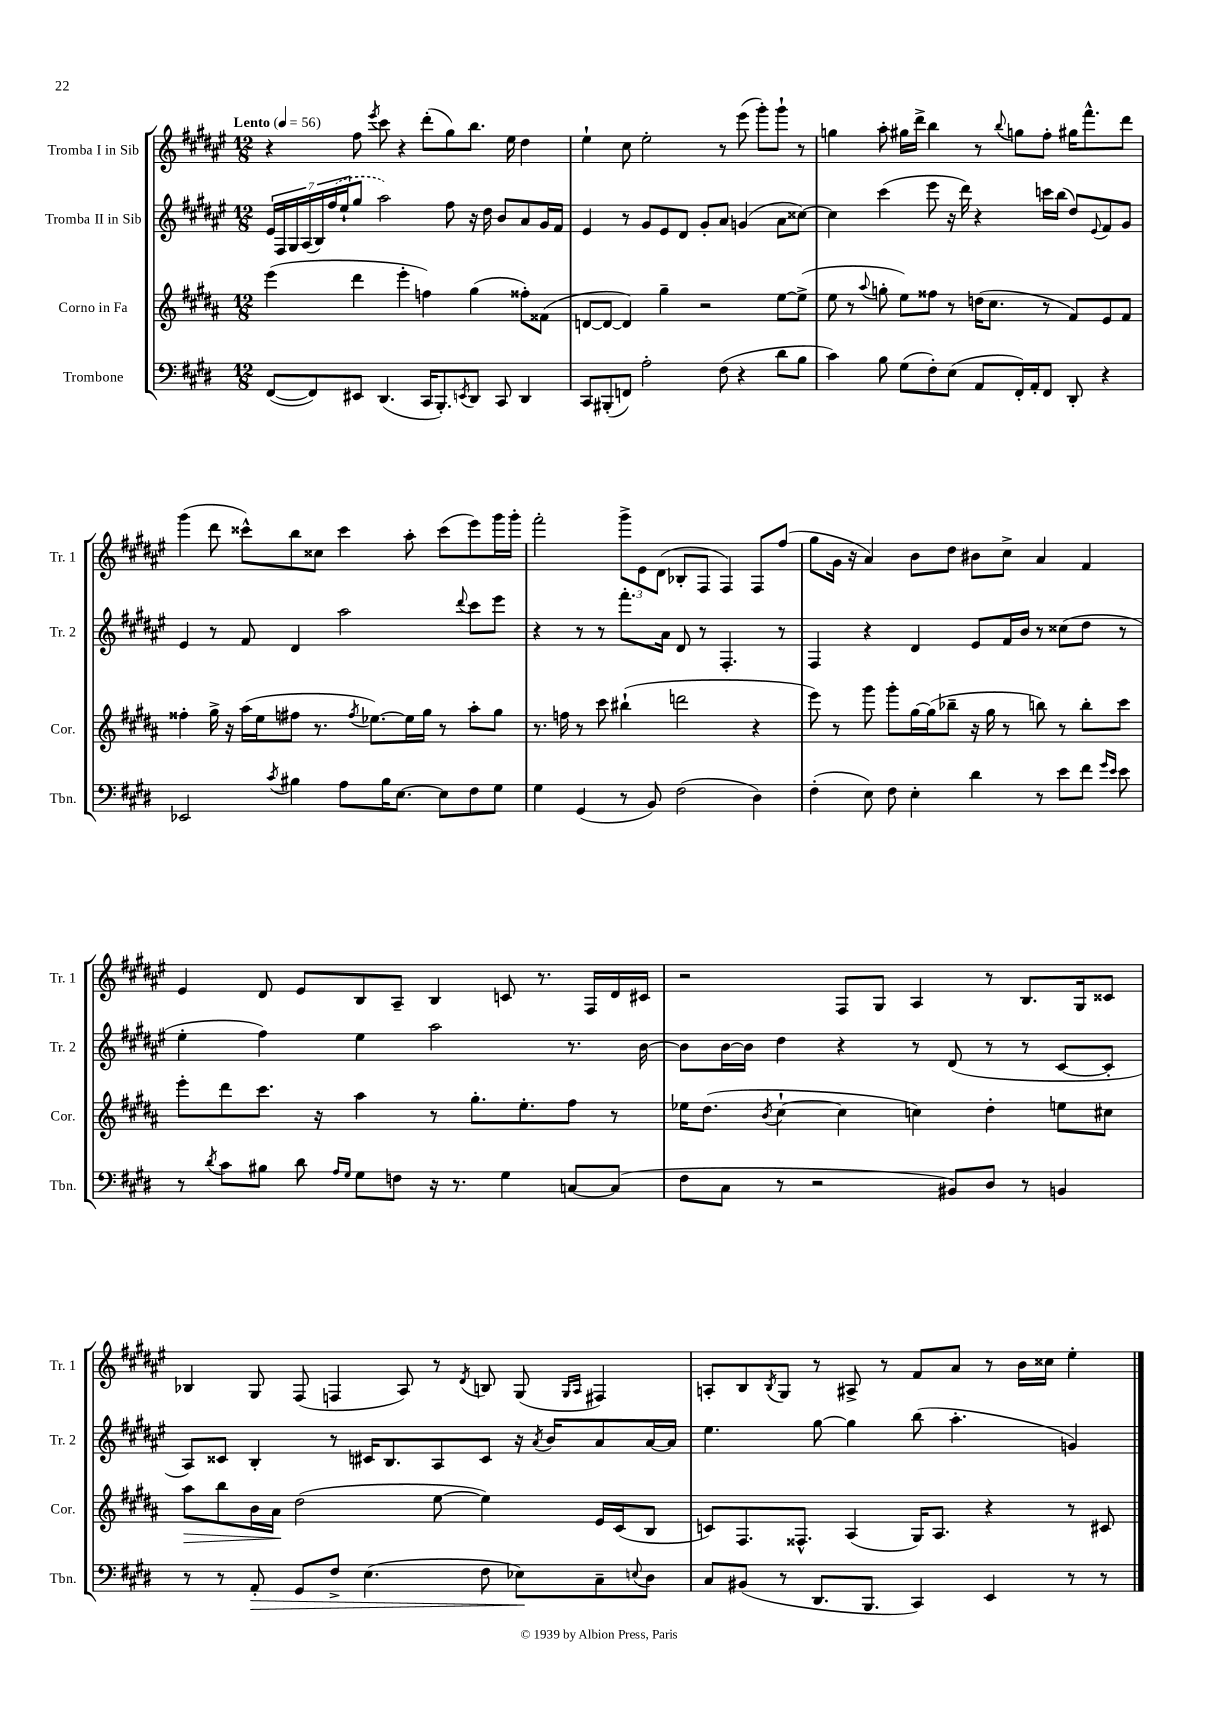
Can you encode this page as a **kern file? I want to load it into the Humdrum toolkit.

**kern	**kern	**kern	**kern
*staff4	*staff3	*staff2	*staff1
*clefF4	*clefG2	*clefG2	*clefG2
*k[f#c#g#d#]	*k[f#c#g#d#a#]	*k[f#c#g#d#a#e#]	*k[f#c#g#d#a#e#]
*M12/8	*M12/8	*M12/8	*M12/8
*MM56	*MM56	*MM56	*MM56
([8FF#/L	(4eee\	28e#/LL	4r
.	.	28F#/	.
.	.	28G#/	.
.	.	(28A#/	.
8FF#/])	.	.	.
.	.	28B/)	.
.	.	(28ff#/	.
.	.	28ee#`/J	.
8EE#/J	4ddd#\	8gg#/J	8ff#\
.	.	.	8qeee#/
(4.DD#/	.	2aa#\)	8ccc#\
.	4eee'\	.	4r
16CC#/LK	4ff\)	.	(8ddd#'\L
8.BBB'/)	.	.	.
.	.	8ff#\	8gg#\)
8qEE/	.	.	.
8DD#/J	(4gg#\	16r	8.bb\J
.	.	16dd#\	.
8CC#/	.	8b/L	.
.	.	.	16ee#\
4DD#/	8ff##'\L)	8a#/	4dd#\
.	(8f##\J	16g#/L	.
.	.	16f#/JJ	.
=	=	=	=
8CC#/L	[8d/L	4e#/	4ee#`\
(8BBB#'/	8d/_J	.	.
8FF/J)	4d/])	8r	8cc#\
2A'\	.	8g#/L	2ee#'\
.	4gg#~\	8e#/	.
.	.	8d#/J	.
.	2r	8g#'/L	.
(8F#\	.	8a#/J	8r
4r	.	(4g/	(8eee#\
.	.	.	8ggg#'\L)
8d#\L	[8ee\L	8a#\L	8ggg#`\J
8B\J	(8ee^\]J	[8cc##\J)	8r
=	=	=	=
4c#\)	8ee\	4cc##\]	4gg\
.	8r	.	.
.	8qqaa#/	.	.
8B\	8gg'\	(4ccc#\	8aa#'\
(8G#\L	8ee\L)	.	16gg#\LL
.	.	.	16ddd#^\JJ
8F#'\)	8ff##\J	8eee#\	4bb\
(8E\J	8r	16r	.
.	.	16ddd#\)	.
8AA/L	(16dd\LK	4r	8r
.	8.cc#\J	.	.
.	.	.	8qqbb/
16FF#'/L)	.	.	8gg\L
16AA'/J	.	.	.
8FF#/J	8r	16ccc\LL	8ff#'\J
.	.	(16bb\JJ	.
8DD#'/	8f#/L)	8dd#/L)	16gg#\LK
.	.	.	8.fff#^^\
.	.	8qqe#/	.
4r	8e/	8f#/	.
.	8f#/J	8g#/J	8ddd#\J
=	=	=	=
2EE-/	4ff##'\	4e#/	(4ggg#\
.	16gg#^\	8r	8ddd#\
.	16r	.	.
.	(16aa#\LL	8f#/	8ccc##^^\L)
.	16ee\J	.	.
8qc#/	.	.	.
4B#\	8ff#\J	4d#/	8bb\
.	8.r	.	8cc##\J
8A\L	.	2aa#\	4ccc##\
.	8qff#/	.	.
.	[8.ee-\L)	.	.
16B#\K	.	.	.
[8.E\J	.	.	.
.	16ee-\]L	.	8aa#'\
.	16gg#\JJ	.	.
8E\]L	8r	.	(8ccc##\L
.	.	8qqddd#/	.
8F#\	8aa#'\L	8ccc#\L	8eee#\)
8G#\J	8gg#\J	8eee#\J	16ggg#\L
.	.	.	16ggg#'\JJ
=	=	=	=
4G#\	8.r	4r	2fff#'\
.	16ff\	.	.
(4GG#/	8r	8r	.
.	8ccc#\	8r	.
8r	(4bb#`\	8.fff#'\L	12ggg#^\L
.	.	.	12e#\
8BB/)	.	.	.
.	.	.	(12d#\J
.	.	16a#\Jk	.
(2F#\	2ddd\	8d#/	8B-'/L
.	.	8r	8F#/J
.	.	4.F#'/	4F#/)
4D#\)	4r	.	8F#/L
.	.	8r	(8ff#/J
=	=	=	=
(4F#'\	8eee\)	4F#/	8gg#\L
.	8r	.	16g#\Jk
.	.	.	16r
8E\)	8ggg#\	4r	4a#/)
8F#\	8ggg#'\L	.	.
4E'\	[16gg#\L	4d#/	8b\L
.	(16gg#\]J	.	.
.	8bb-~\J	.	8dd#\J
4d#\	16r	8e#/L	8b#\L
.	16gg#\	.	.
.	8r	16f#/L	8cc#^\J
.	.	16b/JJ	.
8r	8bb\)	8r	4a#/
8e\L	8r	(8cc##\L	.
8f#\J	8bb'\L	8dd#\J	4f#/
16qqg#/LL	.	.	.
16qqe/JJ	.	.	.
8e\	8ccc#\J	8r	.
=	=	=	=
8r	8eee'\L	4ee#'\	4e#/
8qd#/	.	.	.
8c#\L	8ddd#\	.	.
8B#\J	8.ccc#\J	4ff#\)	8d#/
8d#\	.	.	8e#/L
.	16r	.	.
16qqA/LL	.	.	.
16qqG#/JJ	.	.	.
8G#\L	4aa#\	4ee#\	8B/
8F\J	.	.	8A#~/J
16r	8r	2aa#\	4B/
8.r	.	.	.
.	8.gg#'\L	.	.
4G#\	.	.	8c/
.	8.ee'\	.	.
.	.	.	8.r
[8C/L	8ff#\J	8.r	.
.	.	.	16F#/LL
(8C/]J	8r	.	16d#/
.	.	[16b\	16c#/JJ
=	=	=	=
8F#\L	16ee-\LK	8b\]L	2r
.	(8.dd#\J	.	.
8C#\J	.	[16b\L	.
.	.	16b\]JJ	.
.	8qb/	.	.
8r	[4cc#`\	4dd#\	.
2r	.	.	.
.	4cc#\]	4r	8F#/L
.	.	.	8G#/J
.	4cc\)	8r	4A#/
8BB#/L)	.	(8d#/	.
8D#/J	4dd#'\	8r	8r
8r	.	8r	8.B/L
4BB/	8ee\L	[8c#/L	.
.	.	.	16G#/k
.	8cc#\J	8c#'/]J	8c##/J
=	=	=	=
8r	8aa#\L	8A#/L)	4B-/
8r	8bb\	8c##/J	.
8AA'/	16b\L	4B'/	8G#/
.	16a#\JJ	.	.
8GG#/L	(2dd#\	.	(8F#/
8F#^/J	.	8r	4F/
(4.E\	.	16c#/LK	.
.	.	8.B/	.
.	.	.	8A#/)
.	[8ee\	8A#/	8r
.	.	.	8qd#/
8F#\	4ee\])	8c#/J	8B/
8E-\L)	.	16r	(8G#/
.	.	8qa#/	.
.	.	16b/LK	.
.	.	.	16qqG#/LL
.	.	.	16qqA#/JJ
8C#~\	16e/LL	8a#/	4F#/)
.	(16c#/J	.	.
8qqE/	.	.	.
8D#\J	8B/J	[16a#/L	.
.	.	16a#/]JJ	.
=	=	=	=
8C#/L	8c/L)	4.ee#\	8A'/L
(8BB#/J	8.F#/	.	8B/
.	.	.	8qB/
8r	.	.	8G#/J
.	8.F##^^/J	.	.
8.DD#/L	.	[8gg#\	8r
.	(4A#/	4gg#\]	8A#^/
8.BBB/J	.	.	.
.	.	.	8r
4CC#/)	16G#/LK)	(8bb\	8f#/L
.	8.A#/J	.	.
.	.	4.aa#'\	8a#/J
4EE/	4r	.	8r
.	.	.	16b\LL
.	.	.	16cc##\JJ
8r	8r	4g/)	4ee#'\
8r	8c#/	.	.
==	==	==	==
*-	*-	*-	*-
